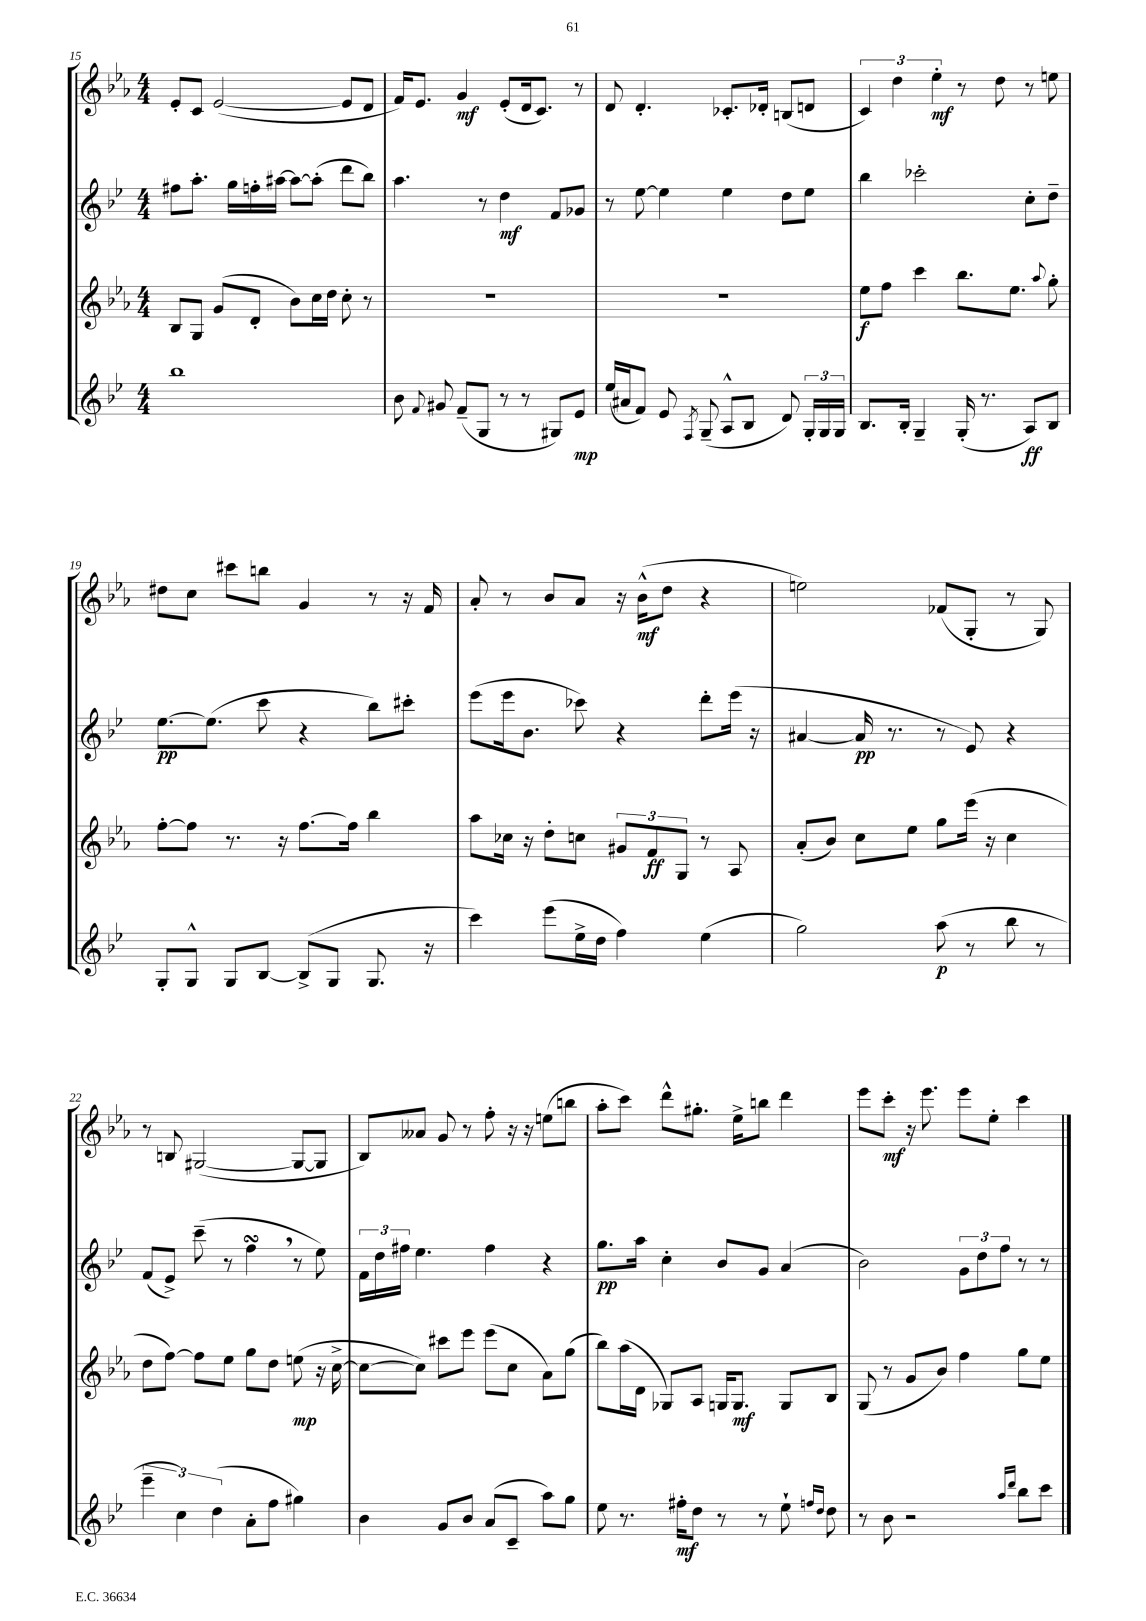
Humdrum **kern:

**kern	**kern	**kern	**kern
*staff4	*staff3	*staff2	*staff1
*clefG2	*clefG2	*clefG2	*clefG2
*k[b-e-]	*k[b-e-a-]	*k[b-e-]	*k[b-e-a-]
*M4/4	*M4/4	*M4/4	*M4/4
1bb-	8B-	8ff#	8e-'
.	8G	8.aa'	8c
.	(8g	.	([2e-
.	.	16gg	.
.	8d'	16ff'	.
.	.	[16aa#	.
.	8b-)	8aa#_	.
.	16cc	(8aa#']	.
.	16dd	.	.
.	8cc'	8ddd	8e-]
.	8r	8bb-)	8d
=	=	=	=
8b-	1r	4.aa	16f)
.	.	.	8.e-
8qqf	.	.	.
8g#	.	.	.
(8f~	.	.	4g
8G	.	8r	.
8r	.	4dd	(8e-'
8r	.	.	16d
.	.	.	8.c)
8G#)	.	8f	.
8e-	.	8g-	8r
=	=	=	=
(16ee-	1r	8r	8d
16a#	.	.	.
8f)	.	[8ee-	4.d'
8e-	.	4ee-]	.
8qF	.	.	.
(8G~	.	.	.
8A^^	.	4ee-	8.c-'
8B-	.	.	.
.	.	.	16d-'
8d)	.	8dd	(8B
24G'	.	8ee-	8d
24G	.	.	.
24G	.	.	.
=	=	=	=
8.B-	8ee-	4bb-	6c)
.	8ff	.	.
.	.	.	6dd
16B-'	.	.	.
4G~	4ccc	2ccc-'	.
.	.	.	6ee-'
(16G'	8.bb-	.	8r
8.r	.	.	.
.	.	.	8dd
.	8.ee-	.	.
8A)	.	8cc'	8r
.	8qqaa-	.	.
8B-	8gg'	8dd~	8ee
=	=	=	=
8G'	[8ff'	[8.ee-	8dd#
8G^^	8ff]	.	8cc
.	.	(8.ee-]	.
8G	8.r	.	8ccc#
[8B-	.	8ccc	8bb
.	16r	.	.
(8B-^]	[8.ff	4r	4g
8G	.	.	.
.	16ff]	.	.
8.G	4bb-	8bb-)	8r
.	.	8ccc#'	16r
16r	.	.	16f
=	=	=	=
4ccc)	8aa-	(8eee-	8a-'
.	16cc-	16eee-	8r
.	16r	8.b-	.
(8eee-	8dd'	.	8b-
16ee-^	8cc	8ccc-)	8a-
16dd	.	.	.
4ff)	12g#	4r	16r
.	.	.	(16b-^^
.	12f	.	.
.	.	.	8dd
.	12G	.	.
(4ee-	8r	8ddd'	4r
.	8A-	(16eee-	.
.	.	16r	.
=	=	=	=
2gg)	(8a-'	[4a#	2ee)
.	8b-)	.	.
.	8cc	16a#]	.
.	.	8.r	.
.	8ee-	.	.
(8aa	8gg	8r	(8f-
8r	(16eee-	8e-)	8G'
.	16r	.	.
8bb-	4cc	4r	8r
8r	.	.	8G)
=	=	=	=
6eee-~	8dd	(8f	8r
.	[8ff)	8e-^)	8B
6cc)	.	.	.
.	8ff]	(8ccc~	([2G#
(6dd	.	.	.
.	8ee-	8r	.
8a'	8gg	4ff	.
8ff	8dd	.	.
4gg#)	(8ee	8r	8G#_
.	16r	8ee-)	8G#]
.	[16cc^	.	.
=	=	=	=
4b-	8cc_	24f	8B-)
.	.	24dd	.
.	.	24ff#	.
.	8cc])	4.ee-	8a--
8g	8ccc#	.	8g
8b-	8eee-	.	8r
(8a	(8eee-	4ff#	8ff'
8c~	8cc	.	16r
.	.	.	16r
8aa)	8a-)	4r	(8ee
8gg	(8gg	.	8bb
=	=	=	=
8ee-	8bb-)	8.gg	8aa-'
8.r	(16aa-	.	8ccc)
.	16d	16aa	.
.	8G-)	4cc'	8ddd^^
16ff#'	.	.	.
8dd	8A-	.	8.gg#'
8r	16G	8b-	.
.	8.G	.	16ee-^
8r	.	8g	8bb
8ee-`	8G	(4a	4ddd
16qqff	.	.	.
16qqdd	.	.	.
8dd	8B-	.	.
=	=	=	=
8r	(8G	2b-)	8eee-
8b-	8r	.	8ccc'
2r	8g	.	16r
.	.	.	8.eee-
.	8b-)	.	.
.	4ff	12g	8eee-
.	.	12dd	.
.	.	.	8ee-'
.	.	12ff	.
16qqaa	.	.	.
16qqddd	.	.	.
8bb-	8gg	8r	4ccc
8ccc	8ee-	8r	.
==	==	==	==
*-	*-	*-	*-
